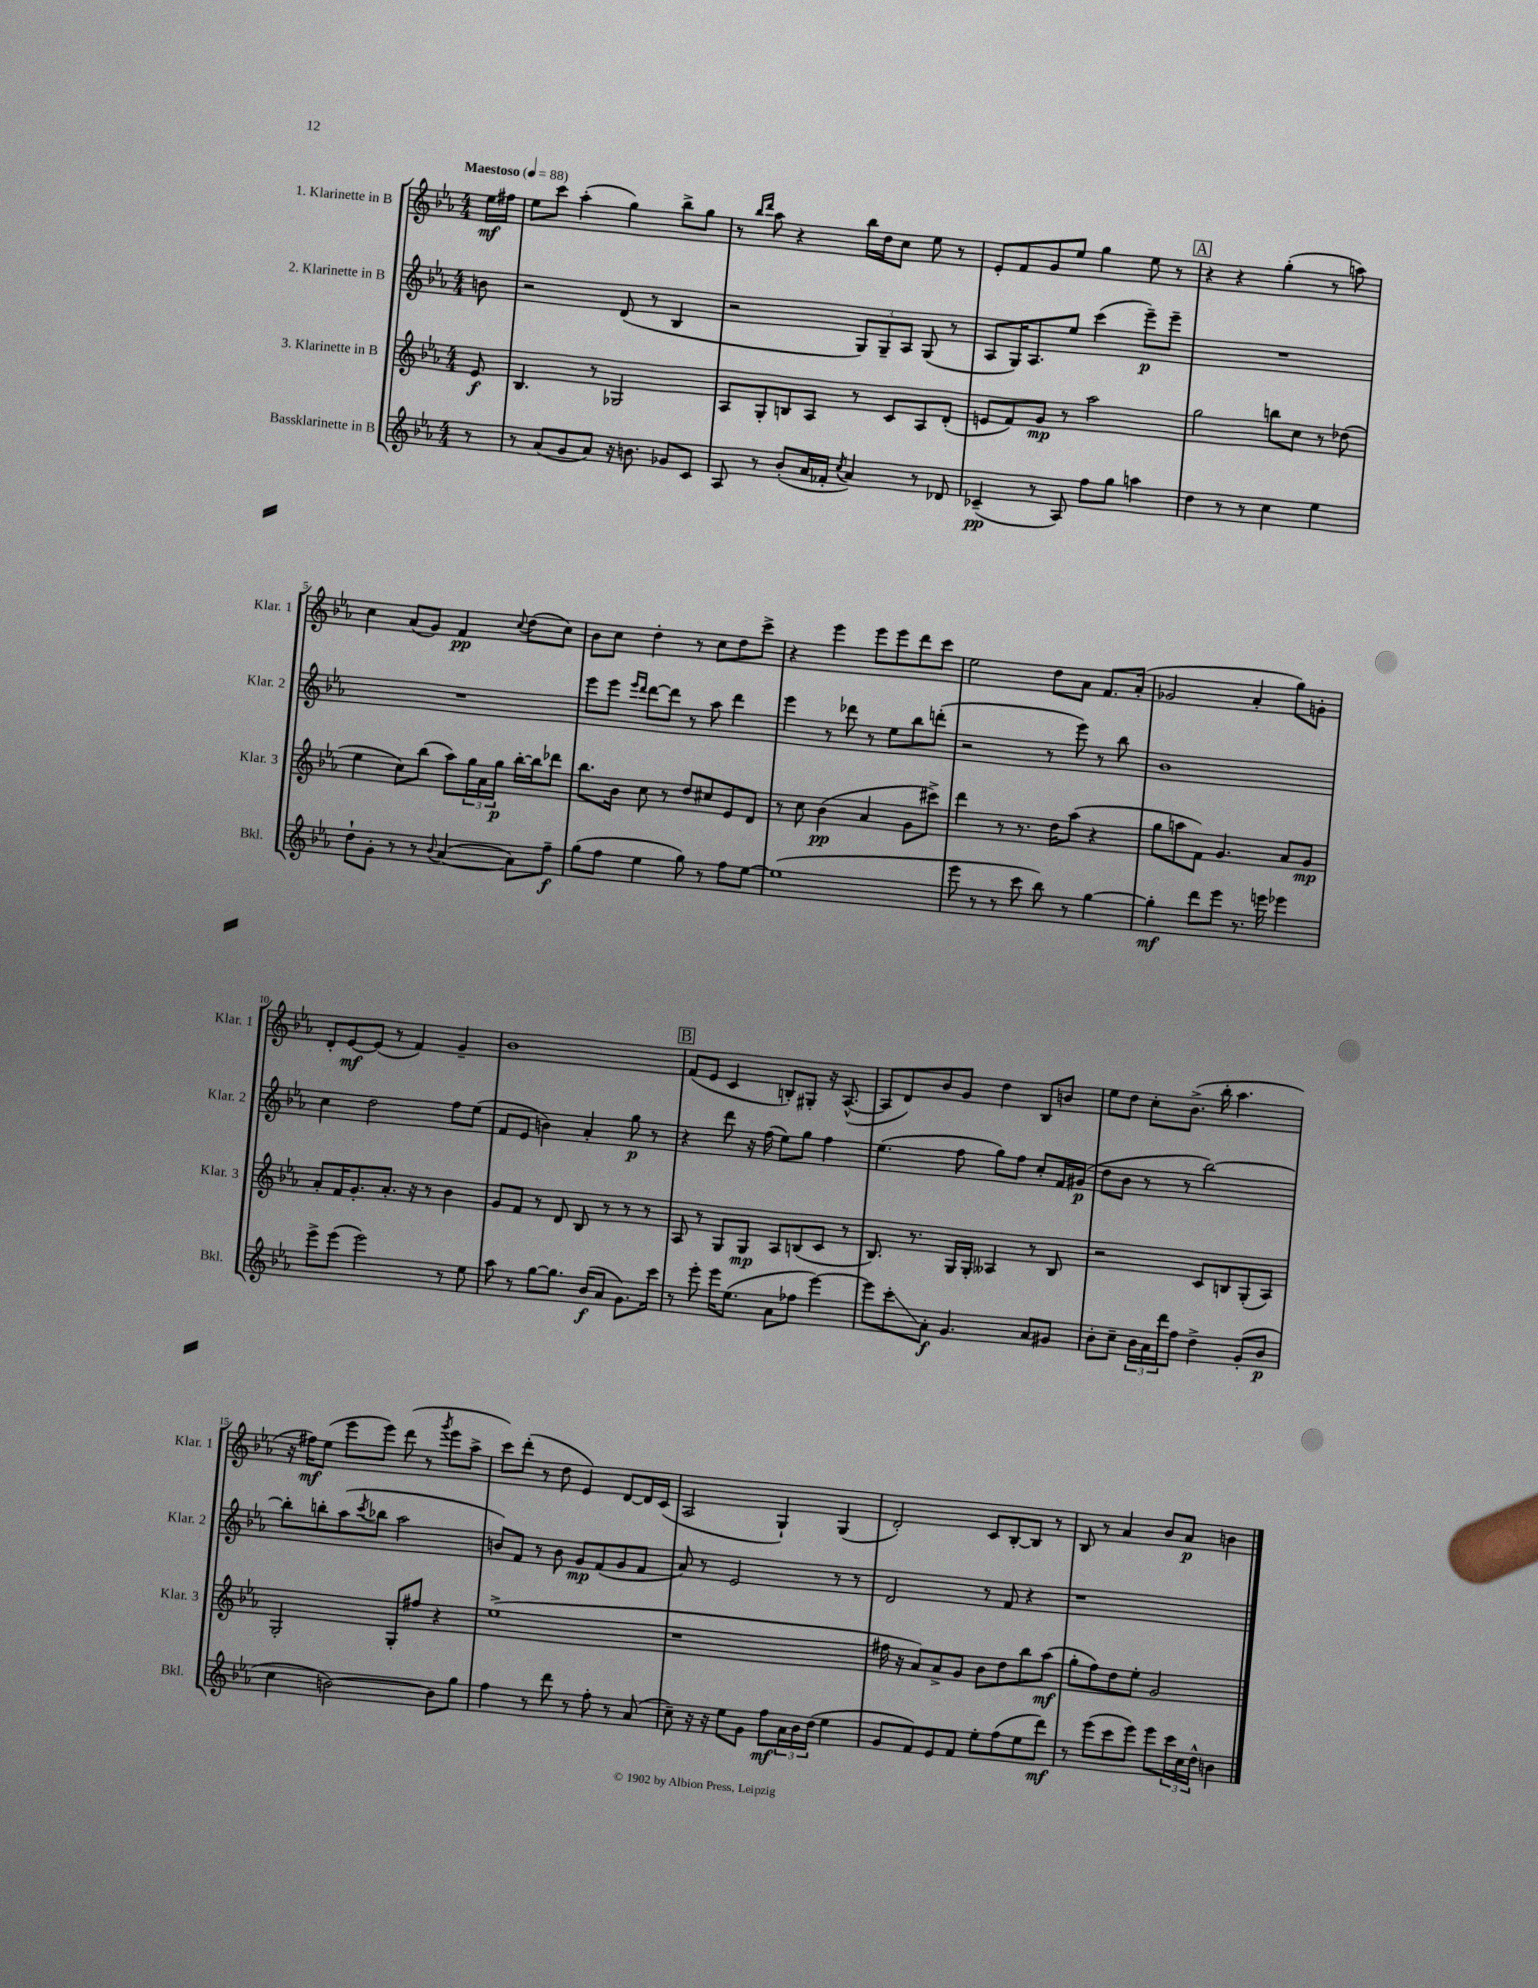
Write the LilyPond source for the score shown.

<<
\new StaffGroup <<
\new Staff = "s0" \with { instrumentName = "1. Klarinette in B" shortInstrumentName = "Klar. 1" } {
    \clef treble \key ees \major \numericTimeSignature \time 4/4 \partial 8 \tempo "Maestoso" 4 = 88
    ees''16\mf fis''16 |
    ees''8 c'''8 aes''4-.( g''4) bes''8-> g''8 |
    r8 \grace { bes''16 d'''16 } aes''8 r4 bes''16 d''16 c''8 ees''8 r8 |
    ees'8-. f'8 g'8 ees''8 g''4 ees''8 r8 |
    \mark \markup { \box "A" } r4 r4 g''4-.( r8 a''8) |
    c''4 aes'8( g'8) f'4\pp \appoggiatura { c''8 } d''8( c''8) |
    bes'8 c''8 d''4-. r8 c''8 d''8 c'''8-> |
    r4 ees'''4 ees'''8 ees'''8 d'''8 c'''8 |
    ees''2 d''8 aes'8 f'8. aes'16-.( |
    ges'2 aes'4-. g''8) g'8-. |
    d'8-. ees'8~\mf ees'8( r8 f'4) g'4-- |
    bes'1 |
    \mark \markup { \box "B" } f'8( ees'8 c'4 b8-.) gis8-. r16 aes8.~-^( |
    aes8 d'8) bes'8 g'8 d''4 bes8 b'8 |
    ees''8 d''8 c''8-. bes'8.->( bes''16-. aes''4. |
    r16 fis''16\mf) ees''8( ees'''8 ees'''8) d'''8( r8 \acciaccatura { g'''8 } ees'''8 aes''8-> |
    c'''8) d'''8-.( r8 d''8 ees'4) d'8~ d'16 c'16( |
    aes2 g4-!) g4( |
    d'2-.) c'8 bes8~-. bes8 r8 |
    bes8 r8 aes'4 bes'8 aes'8\p b'4 \bar "|." |
}
\new Staff = "s1" \with { instrumentName = "2. Klarinette in B" shortInstrumentName = "Klar. 2" } {
    \clef treble \key ees \major \numericTimeSignature \time 4/4 \partial 8
    b'8 |
    r2 d'8( r8 bes4 |
    r2 \tuplet 3/2 { g8) g8-- aes8 } g8( r8 |
    aes8 g16) aes8. ees''8 c'''4( ees'''8--\p) ees'''8-- |
    \mark \markup { \box "A" } R1 |
    R1 |
    ees'''8 ees'''8 \grace { ees'''16 d'''16 } d'''8~ d'''8 r8 aes''8 d'''4 |
    ees'''4 r8 des'''8 r8 ees''8 bes''8 d'''8-.( |
    r2 r8 ees'''8) r8 bes''8 |
    bes'1 |
    c''4 d''2 f''8 ees''8( |
    f'8 ees'8 b'4) aes'4-. g''8\p r8 |
    \mark \markup { \box "B" } r4 d'''8 r16 f''16( ees''8) g''8 f''4 |
    ees''4.( f''8 g''8) f''8 c''8-. f'16 gis'16\p( |
    d''8 bes'8 r8 r8 bes''2~) |
    bes''8-. b''8-. aes''8( \acciaccatura { c'''8 } bes''8 aes''2 |
    b'8) f'8 r8 b'8 g'8\mp f'8( g'8 f'8 |
    aes'8) r8 ees'2 r8 r8 |
    d'2 r8 f'8 r4 |
    r1 \bar "|." |
}
\new Staff = "s2" \with { instrumentName = "3. Klarinette in B" shortInstrumentName = "Klar. 3" } {
    \clef treble \key ees \major \numericTimeSignature \time 4/4 \partial 8
    ees'8\f |
    bes4. r8 ges2 |
    aes8 g8-. b8 aes8 r8 c'8 aes8 d'8-.( |
    e'8 f'8) g'8\mp r8 aes''2 |
    \mark \markup { \box "A" } g''2 b''8 c''8 r8 des''8( |
    ees''4 c''8) bes''8( aes''8) \tuplet 3/2 { g''16 aes'16 g''16\p } bes''16~-. bes''16 des'''8 |
    bes''8. bes'16 c''8 r8 d''8 cis''8 ees'8 d'8 |
    r8 c''8 bes'4\pp( aes'4 g'8 cis'''8->) |
    d'''4 r8 r8. d''16 aes''8( r4 |
    g''8 a''8 f'8) g'4. aes'8 g'8\mp |
    aes'8-. f'16 g'8.-. aes'8.-. r16 r8 bes'4 |
    g'8 f'8 r8 d'8 bes8 r8 r8 r8 |
    \mark \markup { \box "B" } aes8 r8 g8 g8\mp aes8 b8( c'8 r8 |
    bes8.) r8. g16 g16-. aeses4 r8 bes8 |
    r2 c'8 b8 g8-.( aes8) |
    g2-. g8-. fis''8 r4 |
    ees''1->( |
    r1 |
    fis''16 r16 aes'8) aes'8-> g'8 bes'8 d''8 bes''8 aes''8\mf( |
    g''8-. f''8) d''8 ees''8-. g'2 \bar "|." |
}
\new Staff = "s3" \with { instrumentName = "Bassklarinette in B" shortInstrumentName = "Bkl." } {
    \clef treble \key ees \major \numericTimeSignature \time 4/4 \partial 8
    r8 |
    r8 aes'8( g'8 aes'8) r16 b'8. ges'8 c'8 |
    aes8 r8 bes'8-.( aes'16 fes'16-. \acciaccatura { c''8 } aes'4) r8 des'8 |
    ces'4--\pp( r8 aes8) f''8 g''8 a''4 |
    \mark \markup { \box "A" } d''4 r8 r8 c''4 ees''4 |
    d''8-! g'8-. r8 r8 \appoggiatura { bes'8 } aes'4~( aes'8) f''8--\f |
    g''8( f''8 ees''4 g''8) r8 f''8 ees''8~ |
    ees''1( |
    ees'''8 r8 r8 c'''8 bes''8) r8 g''4~ |
    g''4-.\mf d'''8 ees'''8 r8. e'''16 ees'''4 |
    ees'''8-> ees'''8( ees'''2) r8 ees''8 |
    aes''8 r8 g''8~ g''8. bes'16\f( aes'8 g'8.) c'''16 |
    \mark \markup { \box "B" } r8 ees'''8-. ees'''16 ees''8.( aes'8 fes''8 ees'''4~) |
    ees'''8 c'''8-.\glissando aes'8-.\f g'4. aes'8 gis'8 |
    bes'8-. c''8-- \tuplet 3/2 { bes'16 aes'16 d'''16 } f''8 d''4-> g'8-.( bes'8\p |
    c''4 b'2~) b'8 g''8 |
    f''4 r8 d'''8 r8 f''8-. r8 aes'8( |
    c''8--) r16 r16 ees''8 g'8 f''8\mf \tuplet 3/2 { aes'16 bes'16 d''16( } ees''4 |
    g'8 f'8) ees'8 f'8 ees''8-. f''8( ees''8 d'''8\mf) |
    r8 ees'''8( c'''8 ees'''8) ees'''8 \tuplet 3/2 { c'''16 c''16 d''16-^ } b'4 \bar "|." |
}
>>
>>
